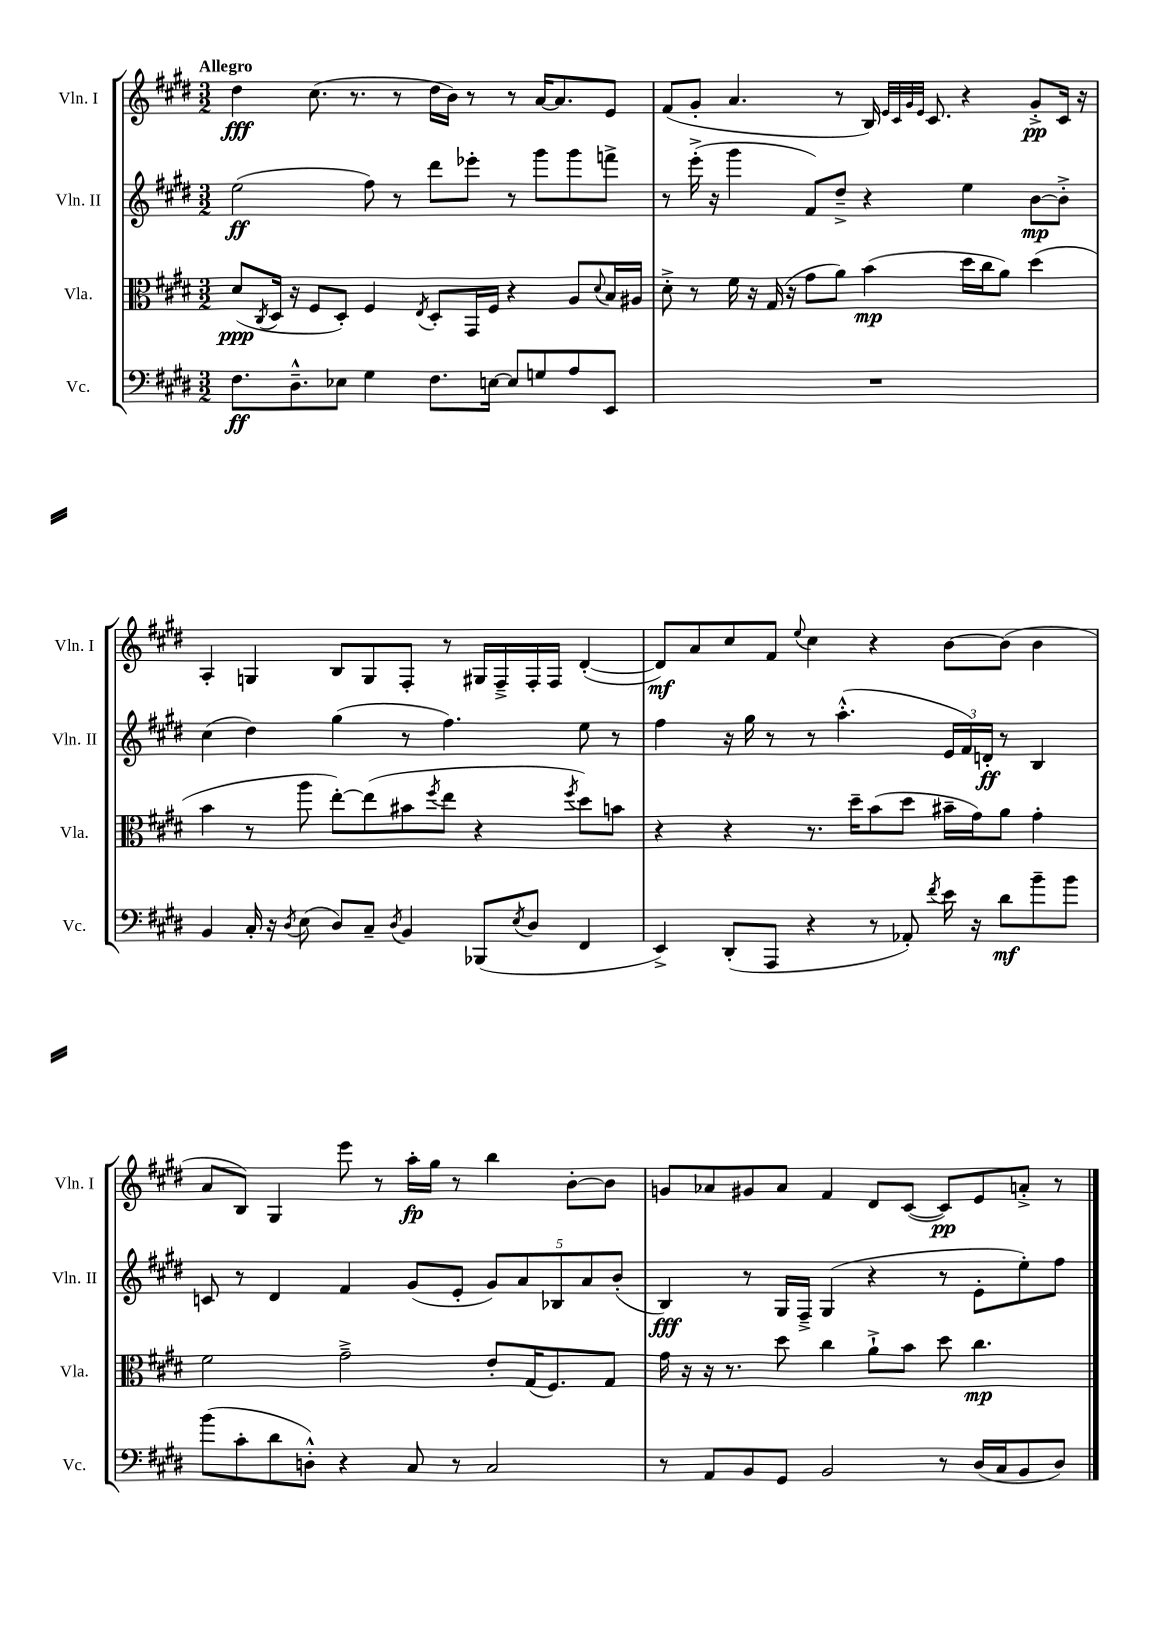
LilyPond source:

<<
\new StaffGroup <<
\new Staff = "s0" \with { instrumentName = "Vln. I" shortInstrumentName = "Vln. I" } {
    \clef treble \key e \major \numericTimeSignature \time 3/2 \tempo "Allegro"
    dis''4\fff cis''8.( r8. r8 dis''16 b'16) r8 r8 a'16~ a'8. e'8 |
    fis'8( gis'8-. a'4. r8 b16) \grace { e'32 cis'32 gis'32 e'32 } cis'8. r4 gis'8-.->\pp cis'16 r16 |
    a4-. g4 b8 g8 fis8-. r8 gis16 fis16---> fis16-. fis16 dis'4~-.( |
    dis'8\mf) a'8 cis''8 fis'8 \appoggiatura { e''8 } cis''4 r4 b'8~ b'8( b'4 |
    a'8 b8) gis4 e'''8 r8 a''16-.\fp gis''16 r8 b''4 b'8~-. b'8 |
    g'8 aes'8 gis'8 aes'8 fis'4 dis'8 cis'8~( cis'8\pp) e'8 a'8-.-> r8 \bar "|." |
}
\new Staff = "s1" \with { instrumentName = "Vln. II" shortInstrumentName = "Vln. II" } {
    \clef treble \key e \major \numericTimeSignature \time 3/2
    e''2\ff( fis''8) r8 dis'''8 ees'''8-. r8 gis'''8 gis'''8 f'''8-> |
    r8 e'''16-.->( r16 gis'''4 fis'8) dis''8---> r4 e''4 b'8~\mp b'8-.-> |
    cis''4( dis''4) gis''4( r8 fis''4.) e''8 r8 |
    fis''4 r16 gis''16 r8 r8 a''4.-.-^( \tuplet 3/2 { e'16 fis'16) d'16-.\ff } r8 b4 |
    c'8 r8 dis'4 fis'4 gis'8( e'8-. \tuplet 5/4 { gis'8) a'8 bes8 a'8 b'8-.( } |
    b4\fff) r8 gis16 fis16---> gis4( r4 r8 e'8-. e''8-.) fis''8 \bar "|." |
}
\new Staff = "s2" \with { instrumentName = "Vla." shortInstrumentName = "Vla." } {
    \clef alto \key e \major \numericTimeSignature \time 3/2
    dis'8\ppp( \acciaccatura { cis8 } dis16 r16 fis8 dis8-.) fis4 \acciaccatura { e8 } dis8-. gis,16 fis16 r4 a8 \appoggiatura { dis'8 } b16 ais16 |
    dis'8-.-> r8 fis'16 r16 gis16( r16 gis'8 a'8) b'4\mp( dis''16 cis''16 a'8) dis''4( |
    b'4 r8 a''8 e''8~-.) e''8( bis'8 \acciaccatura { fis''8 } e''8 r4 \acciaccatura { fis''8 } dis''8) b'8 |
    r4 r4 r8. dis''16-- b'8( dis''8 bis'16-- gis'16) a'8 gis'4-. |
    fis'2 gis'2---> e'8-. gis16( fis8.) gis8 |
    gis'16 r16 r16 r8. dis''8 cis''4 a'8-!-> b'8 dis''8 cis''4.\mp \bar "|." |
}
\new Staff = "s3" \with { instrumentName = "Vc." shortInstrumentName = "Vc." } {
    \clef bass \key e \major \numericTimeSignature \time 3/2
    fis8.\ff dis8.---^ ees8 gis4 fis8. e16~ e8 g8 a8 e,8 |
    R1. |
    b,4 cis16-. r16 \acciaccatura { dis8 } e8( dis8) cis8-- \acciaccatura { dis8 } b,4 bes,,8( \acciaccatura { e8 } dis8 fis,4 |
    e,4->) dis,8-.( a,,8 r4 r8 aes,8-.) \acciaccatura { fis'8 } e'16 r16 dis'8\mf b'8-- b'8 |
    b'8( cis'8-. dis'8 d8-.-^) r4 cis8 r8 cis2 |
    r8 a,8 b,8 gis,8 b,2 r8 dis16( cis16 b,8 dis8) \bar "|." |
}
>>
>>
\layout { \context { \Score \remove "Bar_number_engraver" } }
